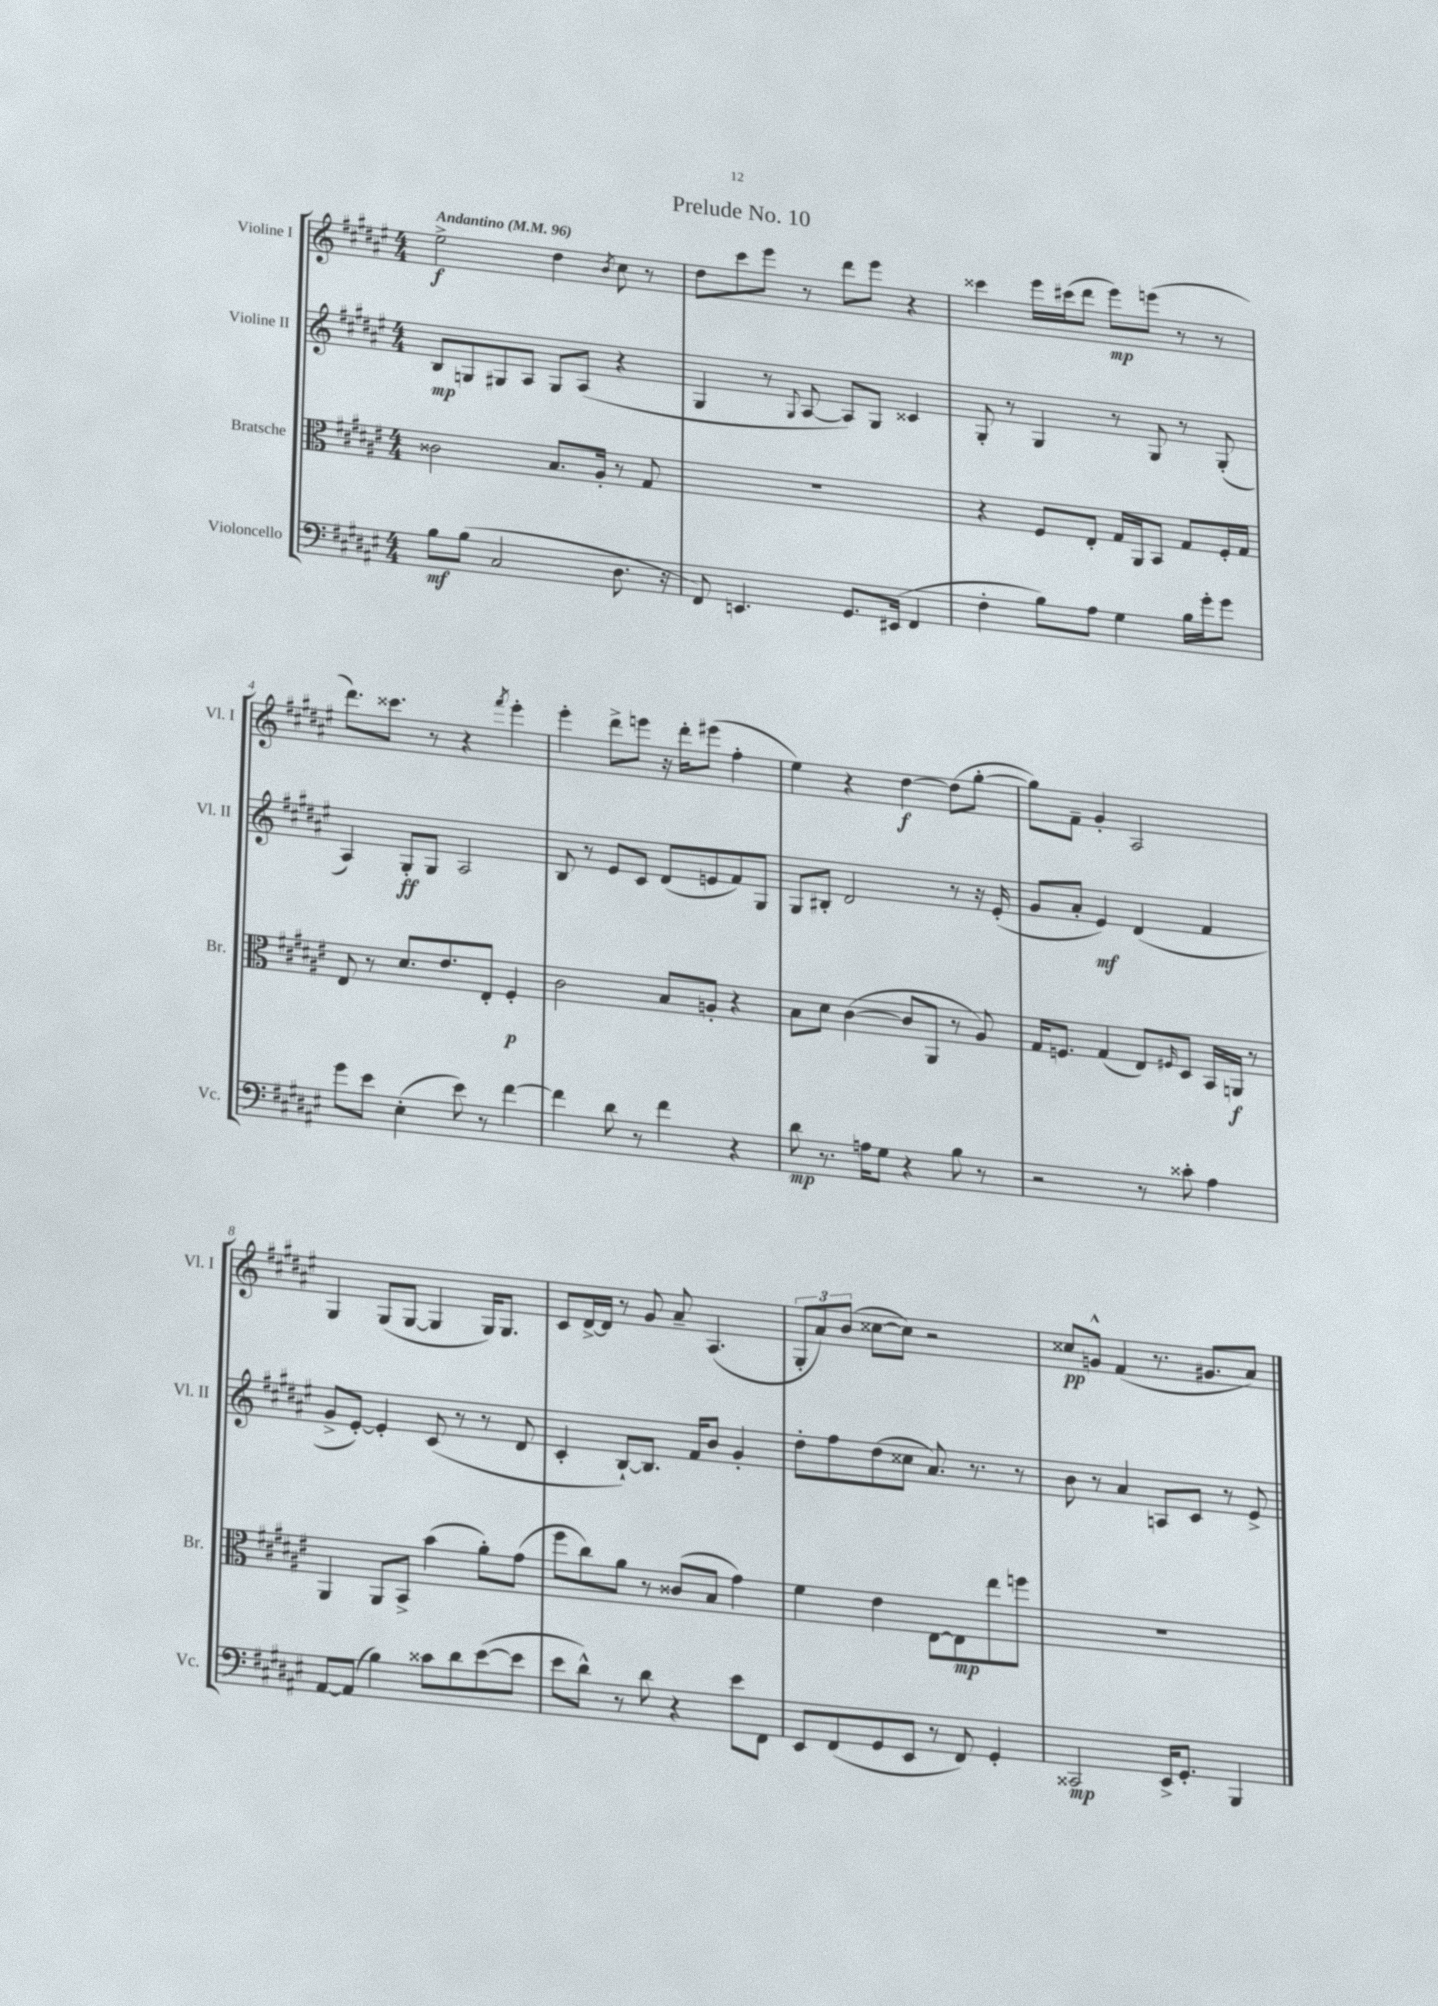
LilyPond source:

\header { title = "Prelude No. 10" }
<<
\new StaffGroup <<
\new Staff = "s0" \with { instrumentName = "Violine I" shortInstrumentName = "Vl. I" } {
    \clef treble \key fis \major \numericTimeSignature \time 4/4 \tempo "Andantino" 4 = 96
    eis''2->\f dis''4 \acciaccatura { b'8 } cis''8 r8 |
    dis''8 cis'''8 eis'''8 r8 dis'''8 eis'''8 r4 |
    cisis'''4 eis'''16 cis'''16( dis'''8 eis'''8\mp) e'''8( r8 r8 |
    dis'''8.) cisis'''8. r8 r4 \acciaccatura { fis'''8 } eis'''4-. |
    eis'''4-. dis'''8-> e'''8 r16 dis'''16-. eis'''8( fis''4-. |
    eis''4) r4 dis''4~\f dis''8( gis''8~-. |
    gis''8) fis'8-- gis'4-. ais2 |
    gis4 gis8( gis8~ gis4 gis16) gis8. |
    cis'8 dis'16~-> dis'16 r8 gis'8 ais'8-- ais4.( |
    \tuplet 3/2 { gis8-. ais'8) b'8( } cisis''8~ cisis''8) r2 |
    cisis''8\pp g'8-^ fis'4( r8. gis'8. ais'8) \bar "|." |
}
\new Staff = "s1" \with { instrumentName = "Violine II" shortInstrumentName = "Vl. II" } {
    \clef treble \key fis \major \numericTimeSignature \time 4/4
    b8\mp g8 gis8 ais8 gis8 ais8( r4 |
    gis4 r8 \appoggiatura { gis8 } ais8~ ais8) gis8 cisis'4 |
    gis8-. r8 gis4 r8 gis8 r8 gis8-.( |
    ais4) gis8-.\ff gis8 ais2 |
    b8 r8 eis'8 cis'8 dis'8( e'8 fis'8) gis8 |
    gis8 bis8-. dis'2 r8 r16 eis'16-.( |
    gis'8 ais'8-. eis'4\mf) dis'4( fis'4 |
    gis'8-> eis'8~-.) eis'4-. cis'8( r8 r8 dis'8 |
    cis'4-. b8~-!) b8. fis'16 b'8 gis'4-. |
    dis''8-. fis''8 dis''8( cisis''8 ais'8.) r8. r8 |
    b'8 r8 ais'4 a8 cis'8 r8 eis'8-> \bar "|." |
}
\new Staff = "s2" \with { instrumentName = "Bratsche" shortInstrumentName = "Br." } {
    \clef alto \key fis \major \numericTimeSignature \time 4/4
    cisis'2 b8. ais16-. r8 gis8 |
    R1 |
    r4 fis8 eis8-. gis16 ais,16 b,8 gis8 fis16-. gis16 |
    eis8 r8 dis'8. eis'8. eis8-. fis4-.\p |
    cis'2 b8 a8-. r4 |
    b8 dis'8 cis'4~( cis'8 ais,8 r8 ais8) |
    gis16 f8. gis4( eis8) \grace { fis16 } dis8 b,16 a,16\f r8 |
    ais,4 ais,8 b,8-> b'4( ais'8-.) gis'8( |
    fis''8 cis''8) ais'8 r8 cisis'8( b8 gis'4) |
    fis'4 eis'4 eis8~ eis8\mp eis''8 f''8 |
    r1 \bar "|." |
}
\new Staff = "s3" \with { instrumentName = "Violoncello" shortInstrumentName = "Vc." } {
    \clef bass \key fis \major \numericTimeSignature \time 4/4
    b8\mf b8( cis2 dis8. r16 |
    fis,8) e,4. gis,8. eis,16( fis,4 |
    fis4-. b8) ais8 gis4 b16 gis'16-. gis'8 |
    gis'8 eis'8 eis4-.( eis'8) r8 fis'4~ |
    fis'4 dis'8 r8 fis'4 r4 |
    dis'8\mp r8. a16 gis8 r4 b8 r8 |
    r2 r8 cisis'8-. ais4 |
    ais,8~ ais,8( b4) cisis'8 dis'8 eis'8~( eis'8 |
    eis'8 dis'8-^) r8 dis'8 r4 eis'8 fis,8 |
    eis,8 fis,8( gis,8 eis,8 r8 fis,8) gis,4-. |
    cisis,2\mp eis,16-> gis,8.-. b,,4 \bar "|." |
}
>>
>>
